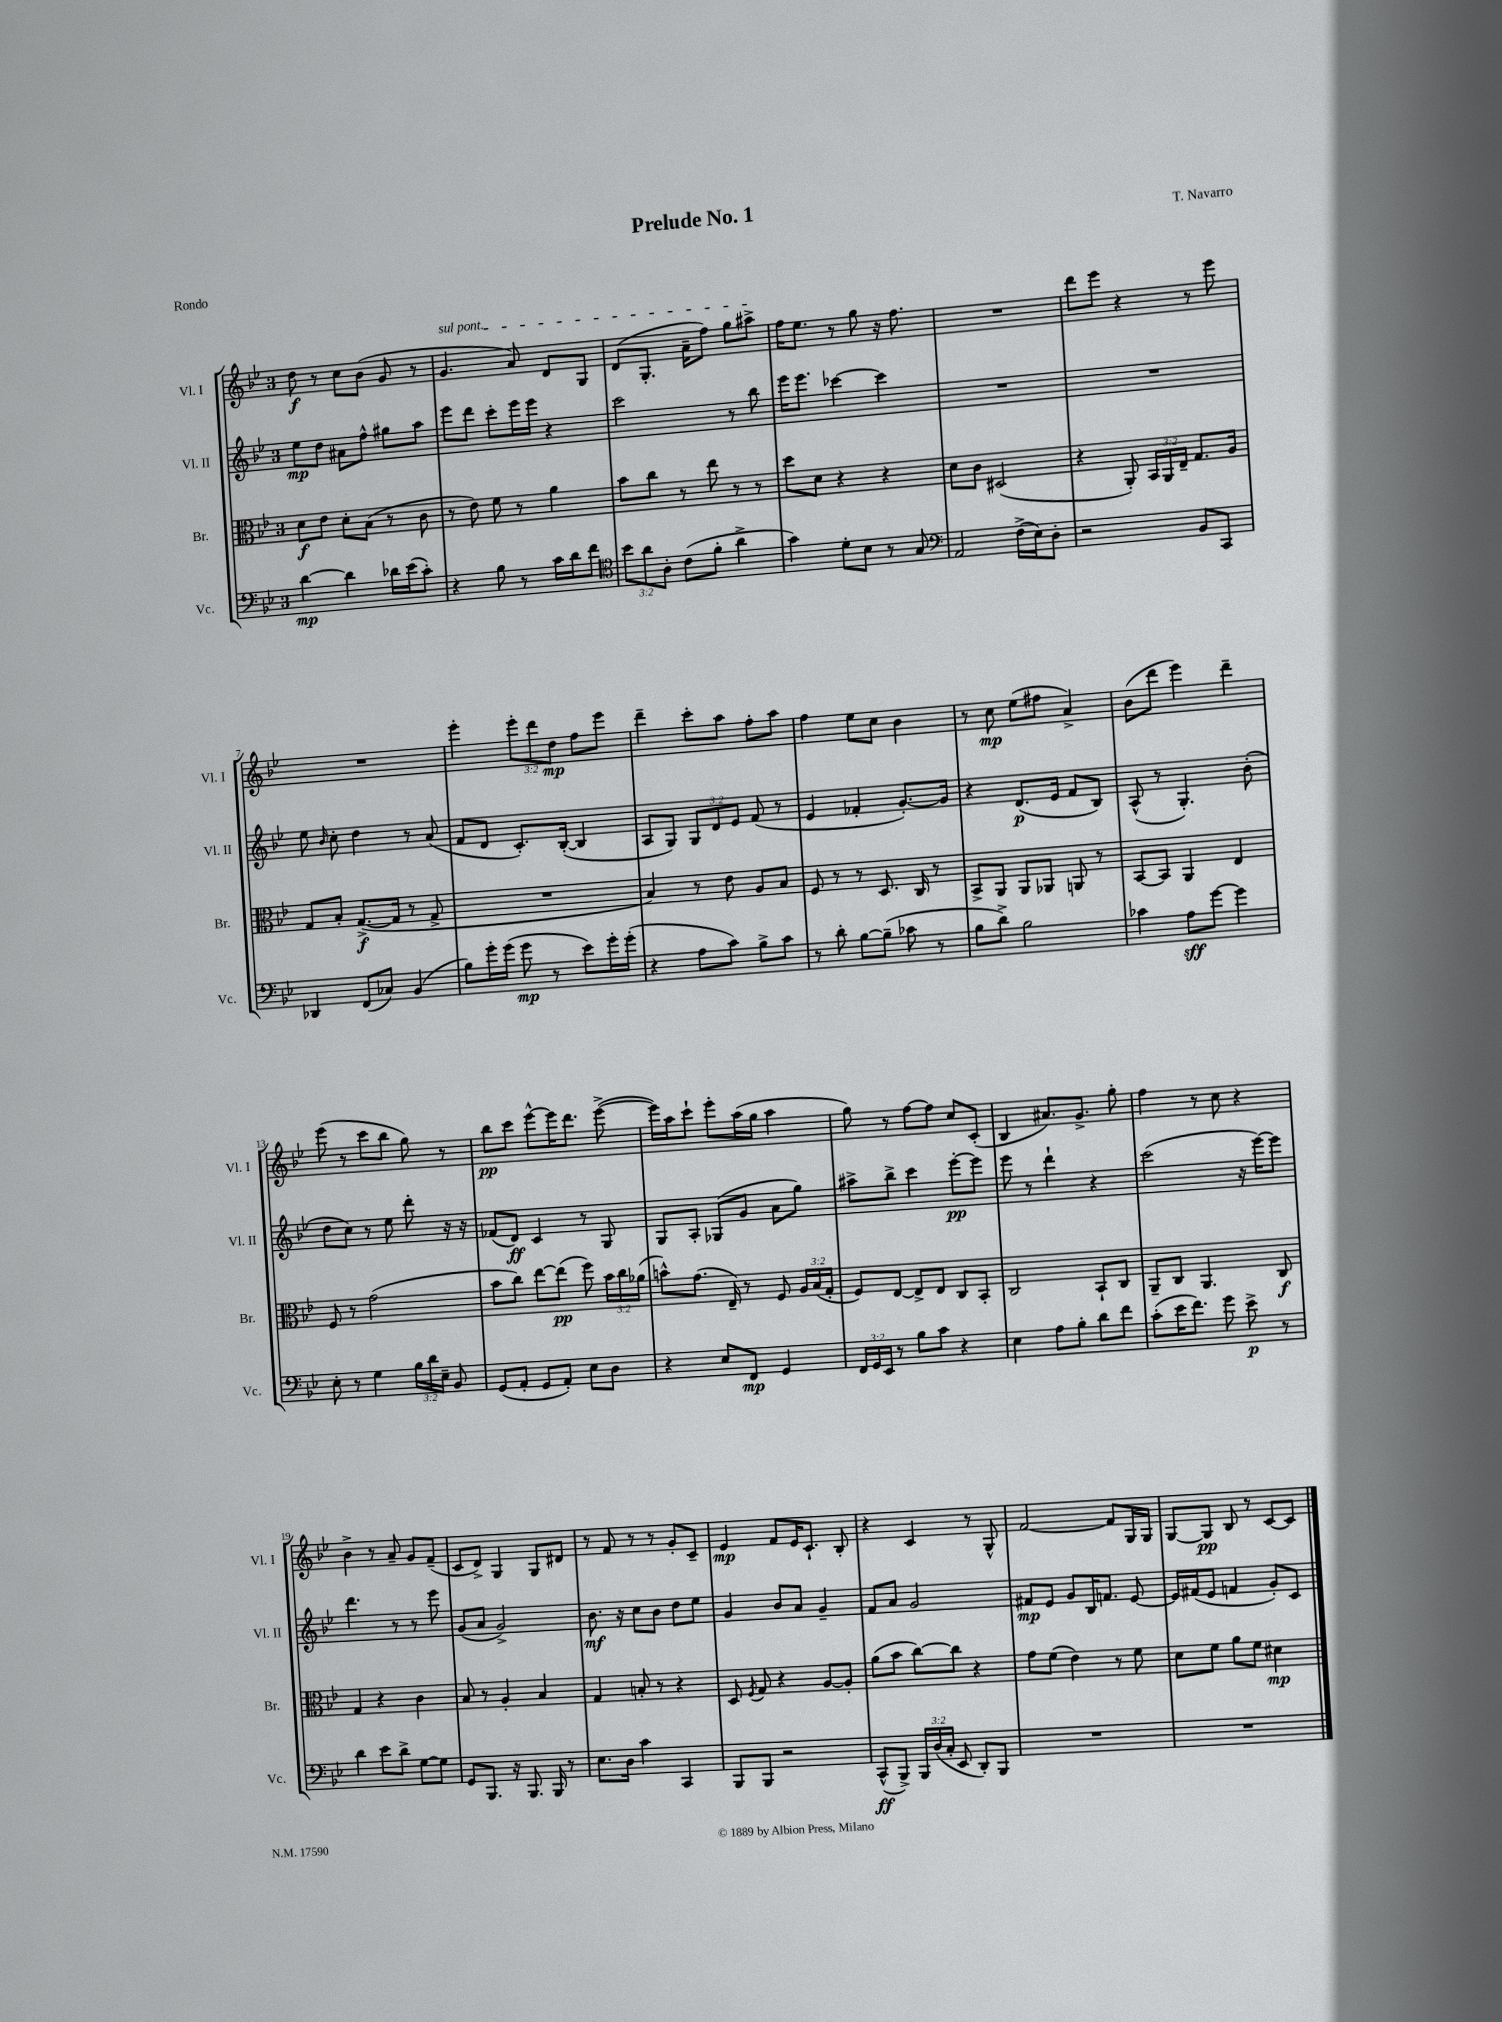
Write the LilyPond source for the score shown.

\header { title = "Prelude No. 1" composer = "T. Navarro" piece = "Rondo" }
<<
\new StaffGroup <<
\new Staff = "s0" \with { instrumentName = "Vl. I" shortInstrumentName = "Vl. I" } {
    \clef treble \key bes \major \once \override Staff.TimeSignature.style = #'single-digit \time 3/4 \override Staff.TupletNumber.text = #tuplet-number::calc-fraction-text
    \autoBeamOff d''8\f r8 c''8[ bes'8]( g'8 r8 |
    \once \override TextSpanner.bound-details.left.text = \markup { \italic "sul pont." } g'4.\startTextSpan a'8) d'8[ g8] |
    d'8[( g8.]-. a'16[-- f''8]) g''8[ ais''8]->\stopTextSpan |
    f''16[ ees''8.] r8 g''8 r16 f''8. |
    R2. |
    d'''8[ ees'''8] r4 r8 ees'''8 |
    R2. |
    ees'''4-. \tuplet 3/2 { ees'''8[-. d'''8 d''8]\mp } f''8[ ees'''8] |
    d'''4-- c'''8[-. a''8] f''8[-. a''8] |
    f''4 ees''8[ c''8] bes'4 |
    r8 c''8\mp ees''8[( fis''8] a'4->) |
    bes'8[( d'''8] ees'''4) d'''4-- |
    ees'''8( r8 c'''8[ bes''8] g''8) r8 |
    bes''8[\pp c'''8] ees'''8[~-^ ees'''16 d'''8.] ees'''8~->( |
    ees'''16[) a''16 c'''8]-! ees'''8[-. a''16( g''16] a''4 |
    g''8) r8 f''8[~ f''8] c''8[ c'8]-.( |
    bes4 ais'8.[) g'8.]-> g''8-. |
    f''4 r8 c''8 r4 |
    bes'4-> r8 a'8-- g'8[ f'8]--( |
    c'8[ d'8]->) g4 g8[ dis'8] |
    r8 f'8 r8 r8 g'8[-. c'8]-- |
    ees'4\mp f'8[ ees'16 c'8.]-! bes8-. |
    r4 c'4 r8 g8-^ |
    f'2~ f'8[ g16 g16] |
    g8[~ g8]\pp bes8 r8 c'8[~ c'8] \bar "|." |
}
\new Staff = "s1" \with { instrumentName = "Vl. II" shortInstrumentName = "Vl. II" } {
    \clef treble \key bes \major \once \override Staff.TimeSignature.style = #'single-digit \time 3/4 \override Staff.TupletNumber.text = #tuplet-number::calc-fraction-text
    \autoBeamOff ees''8[\mp d''8] ais'8[ f''8]-^ gis''8[ a''8] |
    ees'''8[ d'''8] c'''8[-. ees'''16 ees'''16] r4 |
    c'''2 r8 bes''8 |
    ees'''16[ ees'''8.] ces'''4~ ces'''4 |
    R2. |
    R2. |
    ees''8 \grace { bes'16 } c''8-. d''4 r8 a'8( |
    f'8[ d'8] c'8.[-.) bes16]~-.( bes4 |
    a8[ g8]) \tuplet 3/2 { g8[ d'8 ees'8] } f'8( r8 |
    ees'4 fes'4-. g'8.[~-.) g'16] |
    r4 d'8.[\p( ees'16] f'8[ bes8]) |
    a8-^( r8 g4.-.) bes'8-.( |
    d''8[ c''8]) r8 ees''8 d'''8-. r16 r16 |
    fes'8[( d'8]\ff) c'4 r8 g8 |
    g8[ a8]-. ges8[( g'8] a'8[ g''8]) |
    ais''8[-> bes''8]-> c'''4 ees'''8[~-.\pp ees'''8] |
    ees'''8 r8 d'''4-! r4 |
    c'''2( r16 ees'''16[~) ees'''8] |
    d'''4. r8 r8 ees'''8 |
    g'8[( a'8] g'2->) |
    bes'8.\mf r16 c''8[ bes'8] d''8[ ees''8] |
    g'4 bes'8[ a'8] g'4-- |
    f'8[ a'8] g'2 |
    fis'8[\mp ees'8] g'8[ bes16 f'8.] ees'8~ |
    ees'16[ fis'16( ees'8] f'4 g'8[-.) c'8] \bar "|." |
}
\new Staff = "s2" \with { instrumentName = "Br." shortInstrumentName = "Br." } {
    \clef alto \key bes \major \once \override Staff.TimeSignature.style = #'single-digit \time 3/4 \override Staff.TupletNumber.text = #tuplet-number::calc-fraction-text
    \autoBeamOff d'8[\f ees'8] d'8[-. bes8]( r8 c'8 |
    r8 ees'8) f'8 r8 a'4 |
    bes'8[ c''8] r8 ees''8 r8 r8 |
    d''8[ d'8] r4 r4 |
    d'8[ c'8] dis2( |
    r4 a,8-.) \tuplet 3/2 { bes,16[ a,16 ees16]-- } g8.[ a16] |
    g8[ bes8]-. g8.[~->\f( g16] r8 g8-> |
    R2. |
    bes4) r8 ees'8 a8[ bes8] |
    f8 r8 r8 d8. c16 r8 |
    bes,8[-> a,8] a,8[ aes,8] a,8 r8 |
    bes,8[~ bes,8] a,4 ees4 |
    f8 r8 g'2( |
    bes'8[ c''8]) ees''8[~ ees''8]\pp( f''8) \tuplet 3/2 { bes'16[ c''16 aes'16]( } |
    b'8[-^) g'8.]( ees16--) r8 f8 \tuplet 3/2 { a16[ bes16( g16]-. } |
    f8[) ees8]~ ees8[-> ees8] c8[ bes,8]-. |
    c2 bes,8[-! c8] |
    a,8[-- c8] a,4. c8\f |
    g4 r4 c'4 |
    bes8 r8 a4-. bes4 |
    g4 b8-. r8 r4 |
    d8 \acciaccatura { f8 } g8 r4 a8[~ a8]-. |
    a'8[( bes'8] c''8[~) c''8] r4 |
    g'8[ f'8]( ees'4) r8 f'8 |
    d'8[ f'8] a'8[ f'8] dis'4\mp \bar "|." |
}
\new Staff = "s3" \with { instrumentName = "Vc." shortInstrumentName = "Vc." } {
    \clef bass \key bes \major \once \override Staff.TimeSignature.style = #'single-digit \time 3/4 \override Staff.TupletNumber.text = #tuplet-number::calc-fraction-text
    \autoBeamOff d'4~\mp d'4 des'16[ ees'16( c'8]-.) |
    r4 bes8 r8 c'16[ d'16 f'8] |
    \clef tenor \tuplet 3/2 { bes'8[ a'8 a8]-. } c'8[( f'8]-. a'4-> |
    g'4) d'8[-. bes8] r8 g8 |
    \clef bass a,2 f16[->( ees16) d8]-. |
    r2 bes,8[ c,8] |
    des,4 f,8[( ces8]) bes,4( |
    bes8[) g'16-. g'16]( g'8\mp r8 ees'8[) g'16-. g'16]-.( |
    r4 a8[ c'8]) bes8[-> c'8] |
    r8 d'8-. bes8[~ bes8]--( ces'8 r8 |
    bes8[ d'8]->) bes2 |
    ces'4 a8[\sff g'8]~ g'4 |
    ees8-. r8 g4 \tuplet 3/2 { bes16[ d'16 ees16]-- } bes,8 |
    g,8[( a,8]-. g,8[ a,8]-.) ees8[ d8] |
    r4 ees8[ f,8]\mp g,4 |
    \tuplet 3/2 { f,16[ g,16 ees,16] } r8 bes8[ c'8] r4 |
    ees4 a8[ bes8]-. d'8[ f'8] |
    c'8[-.( ees'16 f'8.]) g'8 ees'8->\p r8 |
    d'4 ees'8[ d'8]-> g8[~ g8] |
    g,8[ bes,,8.] r16 bes,,8. bes,,16 r8 |
    ees8.[ d16] c'4 c,4 |
    bes,,8[ bes,,8] r2 |
    c,8[-^\ff( bes,,8]->) \tuplet 3/2 { bes,,16[ d16( c16]-. } ees,8 d,8[-.) bes,,8] |
    R2. |
    R2. \bar "|." |
}
>>
>>
